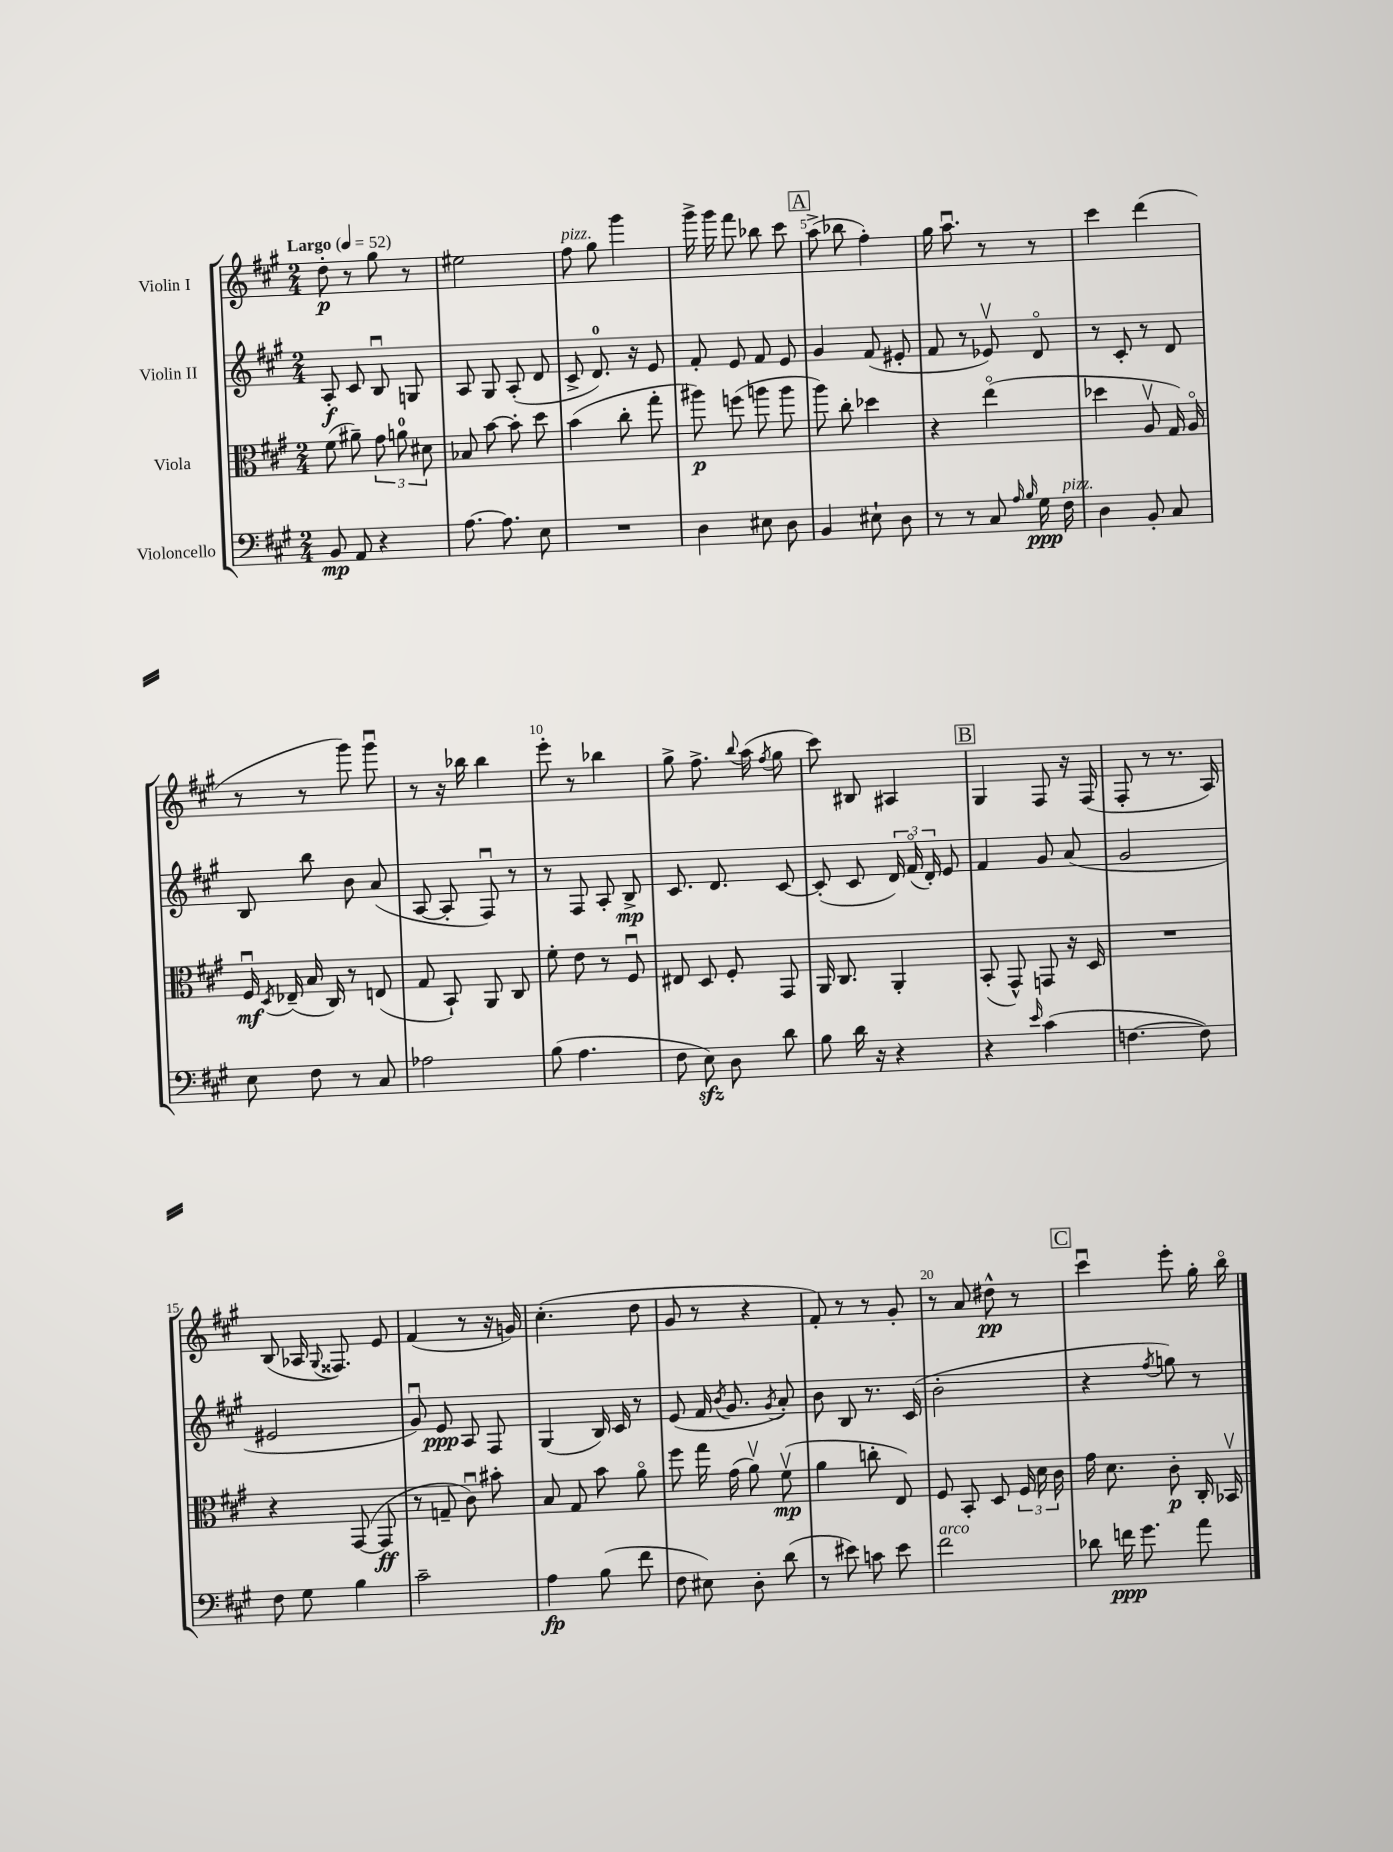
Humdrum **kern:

**kern	**kern	**kern	**kern
*staff4	*staff3	*staff2	*staff1
*clefF4	*clefC3	*clefG2	*clefG2
*k[f#c#g#]	*k[f#c#g#]	*k[f#c#g#]	*k[f#c#g#]
*M2/4	*M2/4	*M2/4	*M2/4
*MM52	*MM52	*MM52	*MM52
8BB	(8f#	8A'	8dd'
8AA	8a#~)	8c#	8r
4r	12g#	8Bu	8gg#
.	12a	.	.
.	.	8G	8r
.	12d#	.	.
=	=	=	=
[8.A	8B-	8A	2ee#
.	[8b	8G#	.
8.A]	.	.	.
.	8b']	(8A'	.
8E	8dd	8d	.
=	=	=	=
2r	(4b	8c#^	8ff#
.	.	8.d)	8gg#
.	8cc#'	.	4ggg#
.	.	16r	.
.	8gg#'	8e	.
=	=	=	=
4D	8aa#)	8f#'	16ggg#^
.	.	.	16ggg#
.	(8ff	8e	8fff#
8E#	8aa	8f#	8bb-
8D	8aa	8e	8ccc#
=	=	=	=
4BB	8aa)	4g#	(8aa^
.	8cc#'	.	8bb-
8E#`	4dd-	(8f#	4ff#')
8D	.	8e#'	.
=	=	=	=
8r	4r	8f#	16gg#
.	.	.	8.aau
8r	.	8r	.
8C#	(4eeo	8e-v)	8r
16qqA	.	.	.
16qqB	.	.	.
16G#	.	8do	8r
16F#	.	.	.
=	=	=	=
4D	4dd-	8r	4ccc#
.	.	8c#'	.
8BB'	8Av	8r	(4ddd
8C#	16G#)	8d	.
.	16Ao	.	.
=	=	=	=
8E	16F#u	8B	8r
.	8qD	.	.
.	(16E-~	.	.
8F#	16B	8bb	8r
.	16C#)	.	.
8r	8r	8b	8ggg#)
8C#	(8E	(8a	8ggg#u
=	=	=	=
2A-	8G#	[8A	8r
.	8BB`)	8A']	16r
.	.	.	16bb-
.	8AA	8F#u)	4bb-
.	8C#	8r	.
=	=	=	=
(8B	8f#'	8r	8eee'
4.A	8e	8F#	8r
.	8r	8A'	4bb-
.	8F#u	8B^	.
=	=	=	=
8F#	8E#	8.c#	8gg#^
8E)	8D	.	8.ff#^
.	.	8.d	.
8D	8F#'	.	.
.	.	.	8qqbb
.	.	.	(16aa
.	.	.	8qff#
8d	8GG#	[8c#	8gg#
=	=	=	=
8B	16AA	(8c#']	8ccc#)
.	8.C#	.	.
16d	.	8c#	8B#
16r	.	.	.
4r	4AA'	24d)	4A#
.	.	(24f#o	.
.	.	24d')	.
.	.	8e	.
=	=	=	=
4r	(8BB'	4f#	4G#
.	8GG#^^)	.	.
16qqe	.	.	.
(4c#	8GG	8g#	8F#
.	16r	(8a	16r
.	16D	.	(16F#
=	=	=	=
[4.F	2r	2g#	8F#'
.	.	.	8r
.	.	.	8.r
8F])	.	.	.
.	.	.	16A)
=	=	=	=
8F#	4r	2e#	(8B
8G#	.	.	16A-
.	.	.	8qqG#
.	.	.	8.F##)
4B	([8GG#	.	.
.	8GG#]	.	8e
=	=	=	=
2c#~	8r	8g#u)	(4f#
.	8G~	8e	.
.	8c#u)	8A	8r
.	8b#'	8F#	16r
.	.	.	16g)
=	=	=	=
4A	8B	(4G#	(4.cc#'
.	8G#	.	.
(8B	8b	16B)	.
.	.	16c#	.
8f#	8ao	8r	8dd
=	=	=	=
8F#	8ff#	(8e	8g#
8E#)	16gg#	16f#	8r
.	.	8qb	.
.	(16g#	8.g#	.
8D'	8av)	.	4r
.	.	8qg#	.
(8d	(8f#v	8a')	.
=	=	=	=
8r	4a	8b	8f#')
8e#)	.	8B	8r
8c	8cc'	8.r	8r
8e#	8E)	.	8g#'
.	.	(16c#	.
=	=	=	=
2f#	8F#	2b'	8r
.	8BB'	.	8a
.	8D	.	8dd#^^
.	24F#	.	8r
.	24d	.	.
.	24c#	.	.
=	=	=	=
8d-	16g#	4r	4ccc#u
.	8.d	.	.
16f	.	.	.
8.g#	.	.	.
.	.	8qff#	.
.	8c#'	8gg)	8eee'
8a	16C#'	8r	16gg#'
.	16BB-v	.	16bbo
==	==	==	==
*-	*-	*-	*-
